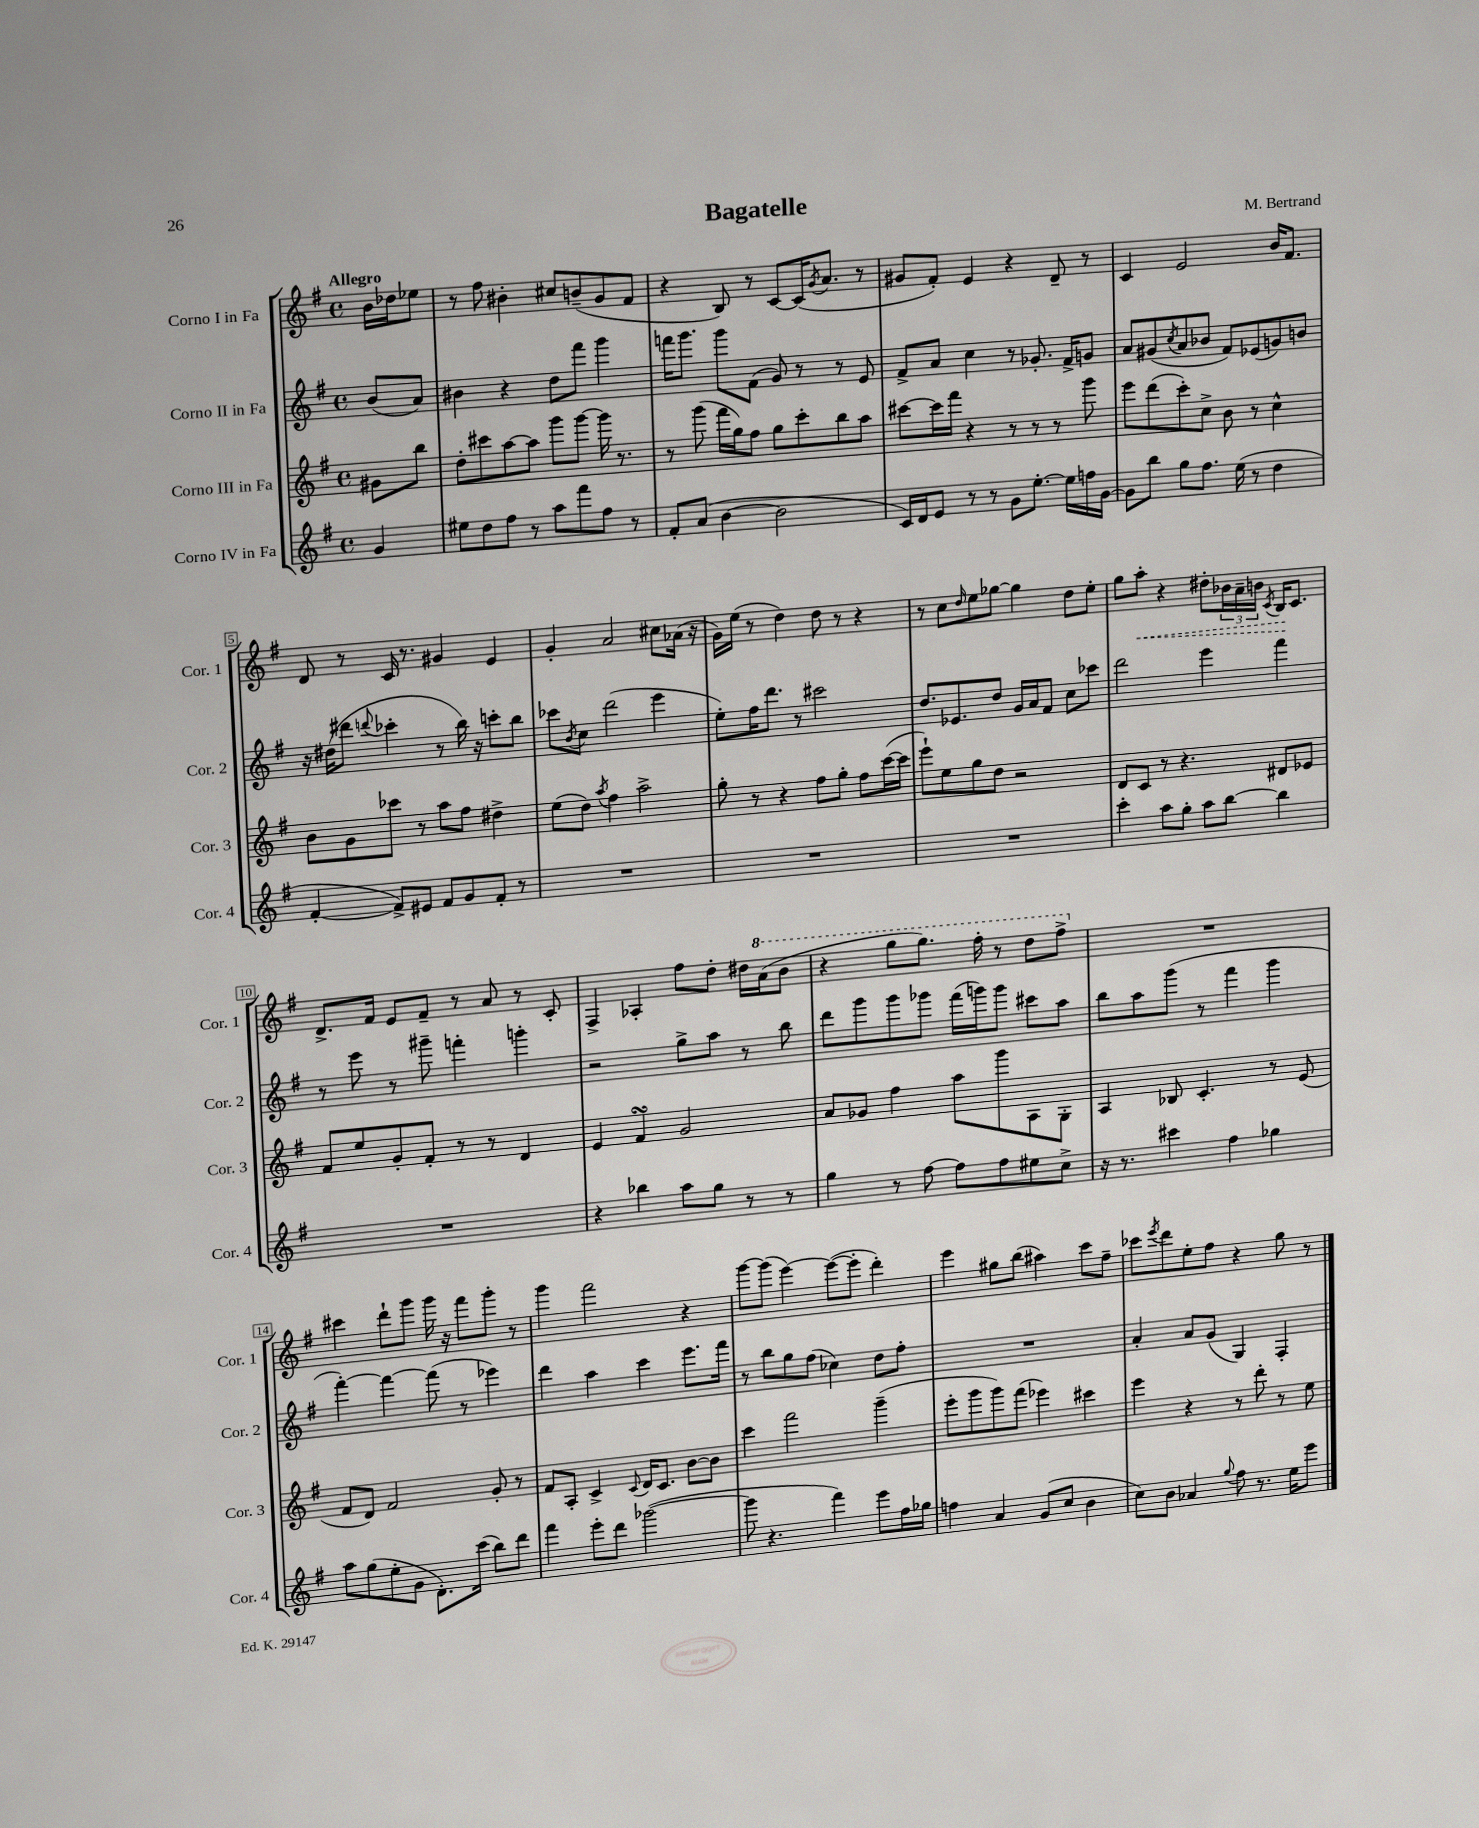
\header { title = "Bagatelle" composer = "M. Bertrand" }
<<
\new StaffGroup <<
\new Staff = "s0" \with { instrumentName = "Corno I in Fa" shortInstrumentName = "Cor. 1" } {
    \clef treble \key g \major \defaultTimeSignature \time 4/4 \partial 4 \tempo "Allegro"
    b'16 des''16 ees''8 |
    r8 fis''8 bis'4-. cis''8 b'8--( g'8 fis'8 |
    r4 b8) r8 c'8~ c'16( \acciaccatura { g'8 } a'8. r8 |
    gis'8 fis'8-.) e'4 r4 d'8-- r8 |
    c'4 e'2 b'16 fis'8. |
    d'8 r8 c'16 r8. gis'4 e'4 |
    g'4-. a'2 cis''8 aes'16( r16 |
    g'16) e''16( r8 d''4) d''8 r8 r4 |
    r8 c''8 \grace { d''16 } e''8 ges''8~ ges''4 d''8 e''8-. |
    g''8 \once \override Hairpin.style = #'dashed-line a''8-.\< r4 dis''8-. \tuplet 3/2 { bes'16 a'16-- b'16 } \acciaccatura { c'8 } b16\! c'8. |
    d'8.-> fis'16 e'8 fis'8-- r8 a'8 r8 c'8-. |
    fis4-> aes4-. fis''8 d''8-. dis''16 \ottava #1 a''16( b''8 |
    r4 g'''8 g'''8.) fis'''16-. r8 d'''8 fis'''8-> \ottava #0 |
    R1 |
    cis'''4 d'''8-! g'''8 g'''16 r16 fis'''8 g'''8-. r8 |
    g'''4 fis'''2 r4 |
    g'''8~ g'''8( e'''4~) e'''8~( e'''8-. d'''4-.) |
    e'''4 gis''8 b''8( ais''4) c'''8 fis''8-- |
    ces'''8 \acciaccatura { e'''8 } d'''8 e''8-. fis''8 r4 g''8 r8 \bar "|." |
}
\new Staff = "s1" \with { instrumentName = "Corno II in Fa" shortInstrumentName = "Cor. 2" } {
    \clef treble \key g \major \defaultTimeSignature \time 4/4 \partial 4
    b'8( a'8) |
    bis'4 r4 d''8 fis'''8 g'''4 |
    f'''16 g'''8. g'''8 fis'8( g'8) r8 r8 e'8 |
    fis'8-> a'8 c''4 r8 ges'8.-. fis'16-> g'8 |
    a'8 gis'8( \acciaccatura { c''8 } a'8 bes'8 fis'8) ees'8( g'8) b'8 |
    r16 dis''16( dis'''8 \appoggiatura { d'''8 } ces'''4-. r8 b''16) r16 c'''8-. b''8 |
    ces'''8 \acciaccatura { b'8 } c''8 d'''2( e'''4 |
    e''8-.) fis''16 d'''8. r8 cis'''2 |
    d''8. ees'8. d''8 g'16 a'16 fis'8 c''8 ces'''8 |
    d'''2 e'''4 fis'''4 |
    r8 e'''8 r8 gis'''8-- f'''4-. g'''4-. |
    r2 g''8-> a''8 r8 b''8 |
    d'''8 g'''8 g'''8 ges'''8 fis'''16( g'''16) g'''8 cis'''8 a''8 |
    b''8 a''8 g'''8( r8 fis'''4 g'''4 |
    fis'''4~-.) fis'''4~ fis'''8( r8 ees'''4) |
    d'''4 a''4 c'''4 e'''8. fis'''16 |
    r8 b''8 g''8 fis''8( ces''4) d''8 fis''8-. |
    R1 |
    a'4-. a'8 g'8( g4) fis4-. \bar "|." |
}
\new Staff = "s2" \with { instrumentName = "Corno III in Fa" shortInstrumentName = "Cor. 3" } {
    \clef treble \key g \major \defaultTimeSignature \time 4/4 \partial 4
    gis'8 b''8 |
    d''8-. cis'''8 a''8~ a''8 g'''8 g'''8~ g'''16 r8. |
    r8 g'''8( fis'''16 g''16) fis''8 g''8 c'''8-. b''8 a''8 |
    cis'''8~ cis'''16 fis'''16 r4 r8 r8 r8 g'''8 |
    e'''8 d'''8( c'''8-.) c''8-> b'8 r8 c''4-^ |
    b'8 g'8 ces'''8 r8 a''8 fis''8 dis''4-> |
    e''8( d''8) \acciaccatura { a''8 } fis''4 a''2-> |
    g''8-. r8 r4 fis''8 g''8-. fis''8 c'''16~( c'''16 |
    e'''8-!) e''8 g''8 d''8 r2 |
    d'8 c'8 r8 r4. dis'8 ees'8 |
    fis'8 e''8 g'8-. fis'8-. r8 r8 d'4 |
    e'4 fis'4\turn g'2 |
    a'8 ges'8 fis''4 a''8 g'''8 a8 g8-. |
    a4 bes8 c'4.-. r8 e'8( |
    fis'8 d'8) fis'2 g'8-. r8 |
    fis'8 a8-. c'4-> \appoggiatura { c'8 } d'16 c'8. b'8~ b'8 |
    c'''4 fis'''2 g'''4--( |
    e'''8-. g'''8 g'''8) fis'''8( ees'''4) cis'''4 |
    e'''4 r4 r8 d'''8-. r8 e''8 \bar "|." |
}
\new Staff = "s3" \with { instrumentName = "Corno IV in Fa" shortInstrumentName = "Cor. 4" } {
    \clef treble \key g \major \defaultTimeSignature \time 4/4 \partial 4
    g'4 |
    eis''8 d''8 fis''8 r8 a''8 fis'''8 fis''8 r8 |
    fis'8-. a'8( b'4~ b'2 |
    c'16) d'16 e'8 r8 r8 g'8 e''8.~-. e''16 f''16 g'16~ |
    g'8 b''8 g''8 fis''8. e''16( r8 d''4 |
    fis'4~-. fis'8->) eis'8 fis'8 g'8 fis'8-. r8 |
    R1 |
    R1 |
    R1 |
    c'''4-. a''8 g''8-. a''8 b''8~ b''4 |
    R1 |
    r4 bes''4 a''8 g''8 r8 r8 |
    g''4 r8 fis''8~ fis''8 fis''8 eis''8 c''8-> |
    r16 r8. cis'''4 fis''4 ges''4 |
    a''8 g''8( e''8-. g'8 d'8.-.) c'''16( b''8) d'''8 |
    fis'''4 e'''8-. d'''8 ges'''2~( |
    ges'''8 r4. fis'''4) e'''8 fis''16 ges''16 |
    f''4 a'4 g'8( c''8 b'4 |
    c''8) b'8 aes'4 \appoggiatura { g''8 } fis''8 r8. e''16 e'''8 \bar "|." |
}
>>
>>
\layout { \context { \Score \override BarNumber.stencil = #(make-stencil-boxer 0.1 0.3 ly:text-interface::print) } }
